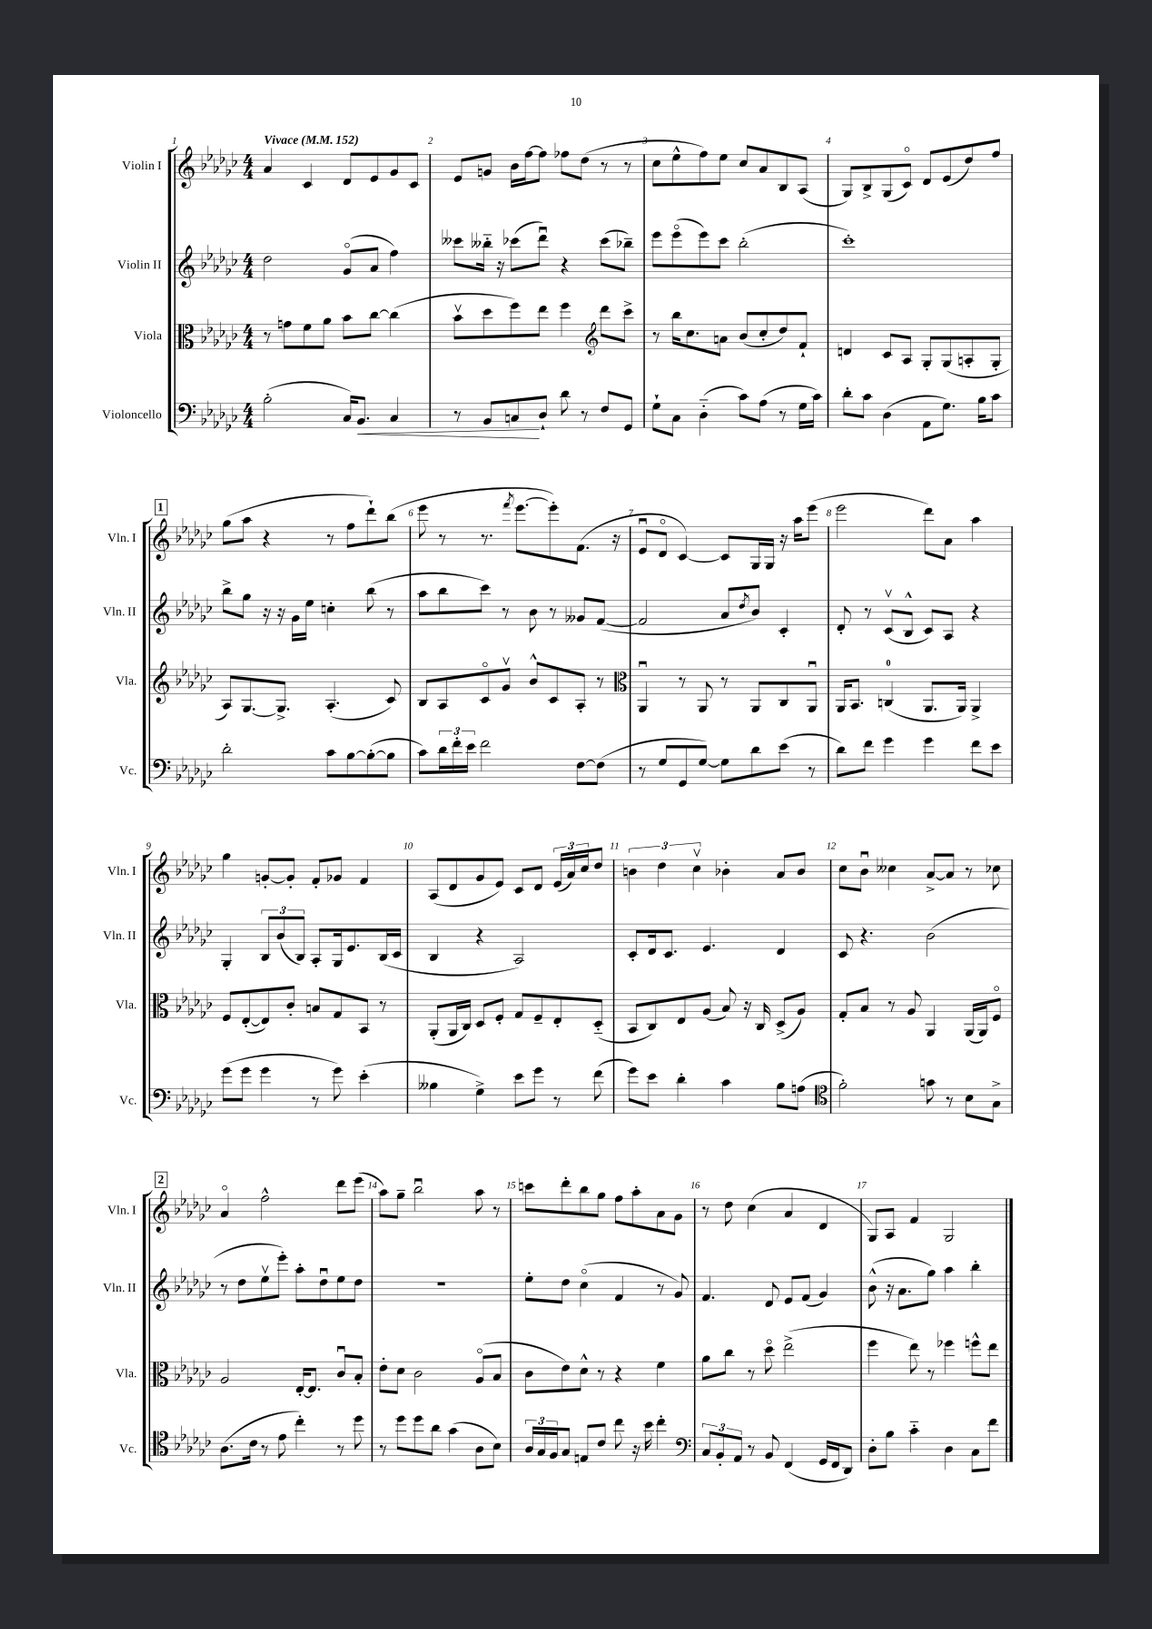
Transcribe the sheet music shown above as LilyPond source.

<<
\new StaffGroup <<
\new Staff = "s0" \with { instrumentName = "Violin I" shortInstrumentName = "Vln. I" } {
    \clef treble \key ges \major \numericTimeSignature \time 4/4 \tempo "Vivace" 4 = 152
    aes'4 ces'4 des'8 ees'8 ges'8 ces'8 |
    ees'8 g'8 bes'16 f''16~ f''8 fes''8 des''8( r8 r8 |
    ces''8 ees''8-^ f''8) ees''8 ces''8 aes'8 bes8 aes8( |
    ges8) bes8-> ges8( ces'8\flageolet) des'8 ees'8( des''8) f''8 |
    \mark \markup { \box "1" } ges''8( aes''8 r4 r8 f''8 des'''8-!) bes''8( |
    ees'''8 r8 r8. \acciaccatura { f'''8 } ees'''8.~ ees'''8-.) f'8.( r16 |
    ees'8\downbow des'8\flageolet ces'4~) ces'8 ges16 ges16 r16 aes''16 ees'''8( |
    ees'''2 des'''8) aes'8 aes''4 |
    ges''4 g'8~-. g'8-. f'8-. ges'8 f'4 |
    aes8( des'8 ges'8 ees'8) ces'8 des'8 \tuplet 3/2 { ees'16( aes'16) ces''16 } des''8 |
    \tuplet 3/2 { b'4 des''4 ces''4\upbow } bes'4-. aes'8 bes'8 |
    ces''8 bes'8\downbow ceses''4 aes'8~-> aes'8 r8 ces''8 |
    \mark \markup { \box "2" } aes'4\flageolet f''2-^ des'''8 ees'''8( |
    aes''8) ges''8-- bes''2\downbow aes''8 r8 |
    c'''8 des'''8-. bes''8 ges''8 f''8 aes''8-. aes'8 ges'8 |
    r8 des''8 ces''4( aes'4 des'4 |
    ges8) aes8 f'4 ges2 \bar "|." |
}
\new Staff = "s1" \with { instrumentName = "Violin II" shortInstrumentName = "Vln. II" } {
    \clef treble \key ges \major \numericTimeSignature \time 4/4
    des''2 ges'8\flageolet( aes'8 f''4) |
    ceses'''8 beses''16-_ r16 ces'''8( des'''8\downbow) r4 ces'''8( bes''8--) |
    ees'''8 ees'''8\flageolet( ees'''8) ces'''8 bes''2-.( |
    ces'''1-.) |
    \mark \markup { \box "1" } bes''8-> ges''8 r16 r16 ges'16 ees''16 c''4-. bes''8( r8 |
    aes''8 bes''8 ces'''8) r8 bes'8 r8 geses'8 f'8~( |
    f'2 aes'8 \acciaccatura { des''8 } bes'8) ces'4-. |
    des'8-. r8 ces'8\upbow( bes8-^ ces'8) aes8 r4 |
    ges4-. \tuplet 3/2 { bes8 bes'8( bes8) } aes8-. ges16 ees'8. bes16( ces'16 |
    bes4 r4 aes2) |
    ces'8-. des'16 ces'8. ees'4. des'4 |
    ces'8 r4. bes'2( |
    \mark \markup { \box "2" } r8 des''8 ees''8\upbow ees'''8-.) aes''8-. des''8\downbow ees''8 des''8 |
    R1 |
    ees''8-. des''8 ces''4\flageolet( f'4 r8 ges'8) |
    f'4. des'8 ees'8 f'8( ges'4) |
    bes'8-^( r16 aes'8. ges''8) aes''4 bes''4-. \bar "|." |
}
\new Staff = "s2" \with { instrumentName = "Viola" shortInstrumentName = "Vla." } {
    \clef alto \key ges \major \numericTimeSignature \time 4/4
    r8 g'8 f'8 aes'8 bes'8 ces''8~ ces''4( |
    bes'8\upbow des''8 f''8) ees''8 f''4 \clef treble des'''8 ces'''8-> |
    r8 bes''16 ces''8. a'8 bes'8( ces''8-. des''8) f'8-! |
    d'4 ces'8 aes8 ges8-. ges8( a8-. ges8-. |
    \mark \markup { \box "1" } aes8) ges8.~ ges8.-> aes4.-.( ces'8) |
    bes8 aes8 ces'8\flageolet ges'8\upbow bes'8-^ ces'8 aes8-. r8 |
    \clef alto aes,4\downbow r8 aes,8 r8 aes,8 ces8 aes,8\downbow |
    aes,16 bes,8. c4-0( aes,8. aes,16) aes,4-> |
    f8 ees8~-.( ees8) ces'8-. b8 ges8 bes,8 r8 |
    aes,8-.( aes,16 ces16) des8 f8-. ges8 f8-- ees8-. des8-_( |
    bes,8 ces8) ees8 aes8( bes8) r16 ces16 des8->( aes8) |
    ges8-. bes8 r8 aes8 aes,4 aes,16( aes,16) f8\flageolet |
    \mark \markup { \box "2" } aes2 ees16~-. ees8. ces'8\downbow bes8-. |
    ees'8-. des'8 ces'2 aes8\flageolet( bes8 |
    ces'8 ees'8) des'8-^ r8 r4 f'4 |
    aes'8 ces''8 r8 des''8\flageolet ees''2->( |
    f''4 ees''8) r8 fes''4 f''8-^ ees''8 \bar "|." |
}
\new Staff = "s3" \with { instrumentName = "Violoncello" shortInstrumentName = "Vc." } {
    \clef bass \key ges \major \numericTimeSignature \time 4/4
    bes2-.( ces16) bes,8.\< ces4 |
    r8 bes,8 c8\! des8-! des'8 r8 f8 ges,8 |
    ges8-! ces8 des4-_( ces'8) aes8( r8 ges16 ces'16) |
    des'8-. ces'8 des4( aes,8 ges8.) bes16 ces'8 |
    \mark \markup { \box "1" } des'2-. ces'8 bes8~ bes8~-.( bes8 |
    ces'8) \tuplet 3/2 { des'16 f'16-. ees'16 } f'2 f8~ f8( |
    r8 ges8 ges,8 ges8~) ges8 des'8 ees'8( r8 |
    des'8) f'8 ges'4 ges'4 f'8 ees'8 |
    ges'8( ges'8 ges'4 r8 ges'8) ees'4-.( |
    beses4 ges4->) ees'8 ges'8 r8 f'8( |
    ges'8) ees'8 des'4-. ces'4 bes8 a8( |
    \clef tenor f'2-.) g'8 r8 bes8 ges8-> |
    \mark \markup { \box "2" } aes8.( ces'16 r8 ees'8 ces''4-.) r8 des''8 |
    r8 des''8 des''8 aes'8 ges'4( aes8 bes8) |
    \tuplet 3/2 { aes16 ges16 f16 } ges8 e8 ces'8 ces''8 r16 bes'16 ces''4-. |
    \clef bass \tuplet 3/2 { ces8 bes,8-. aes,8 } r8 bes,8 f,4( ges,16 f,16 des,8) |
    des8-. bes8 ces'4-_ des4 ces8 f'8 \bar "|." |
}
>>
>>
\layout { \context { \Score \override BarNumber.break-visibility = ##(#f #t #t) barNumberVisibility = #all-bar-numbers-visible } }
